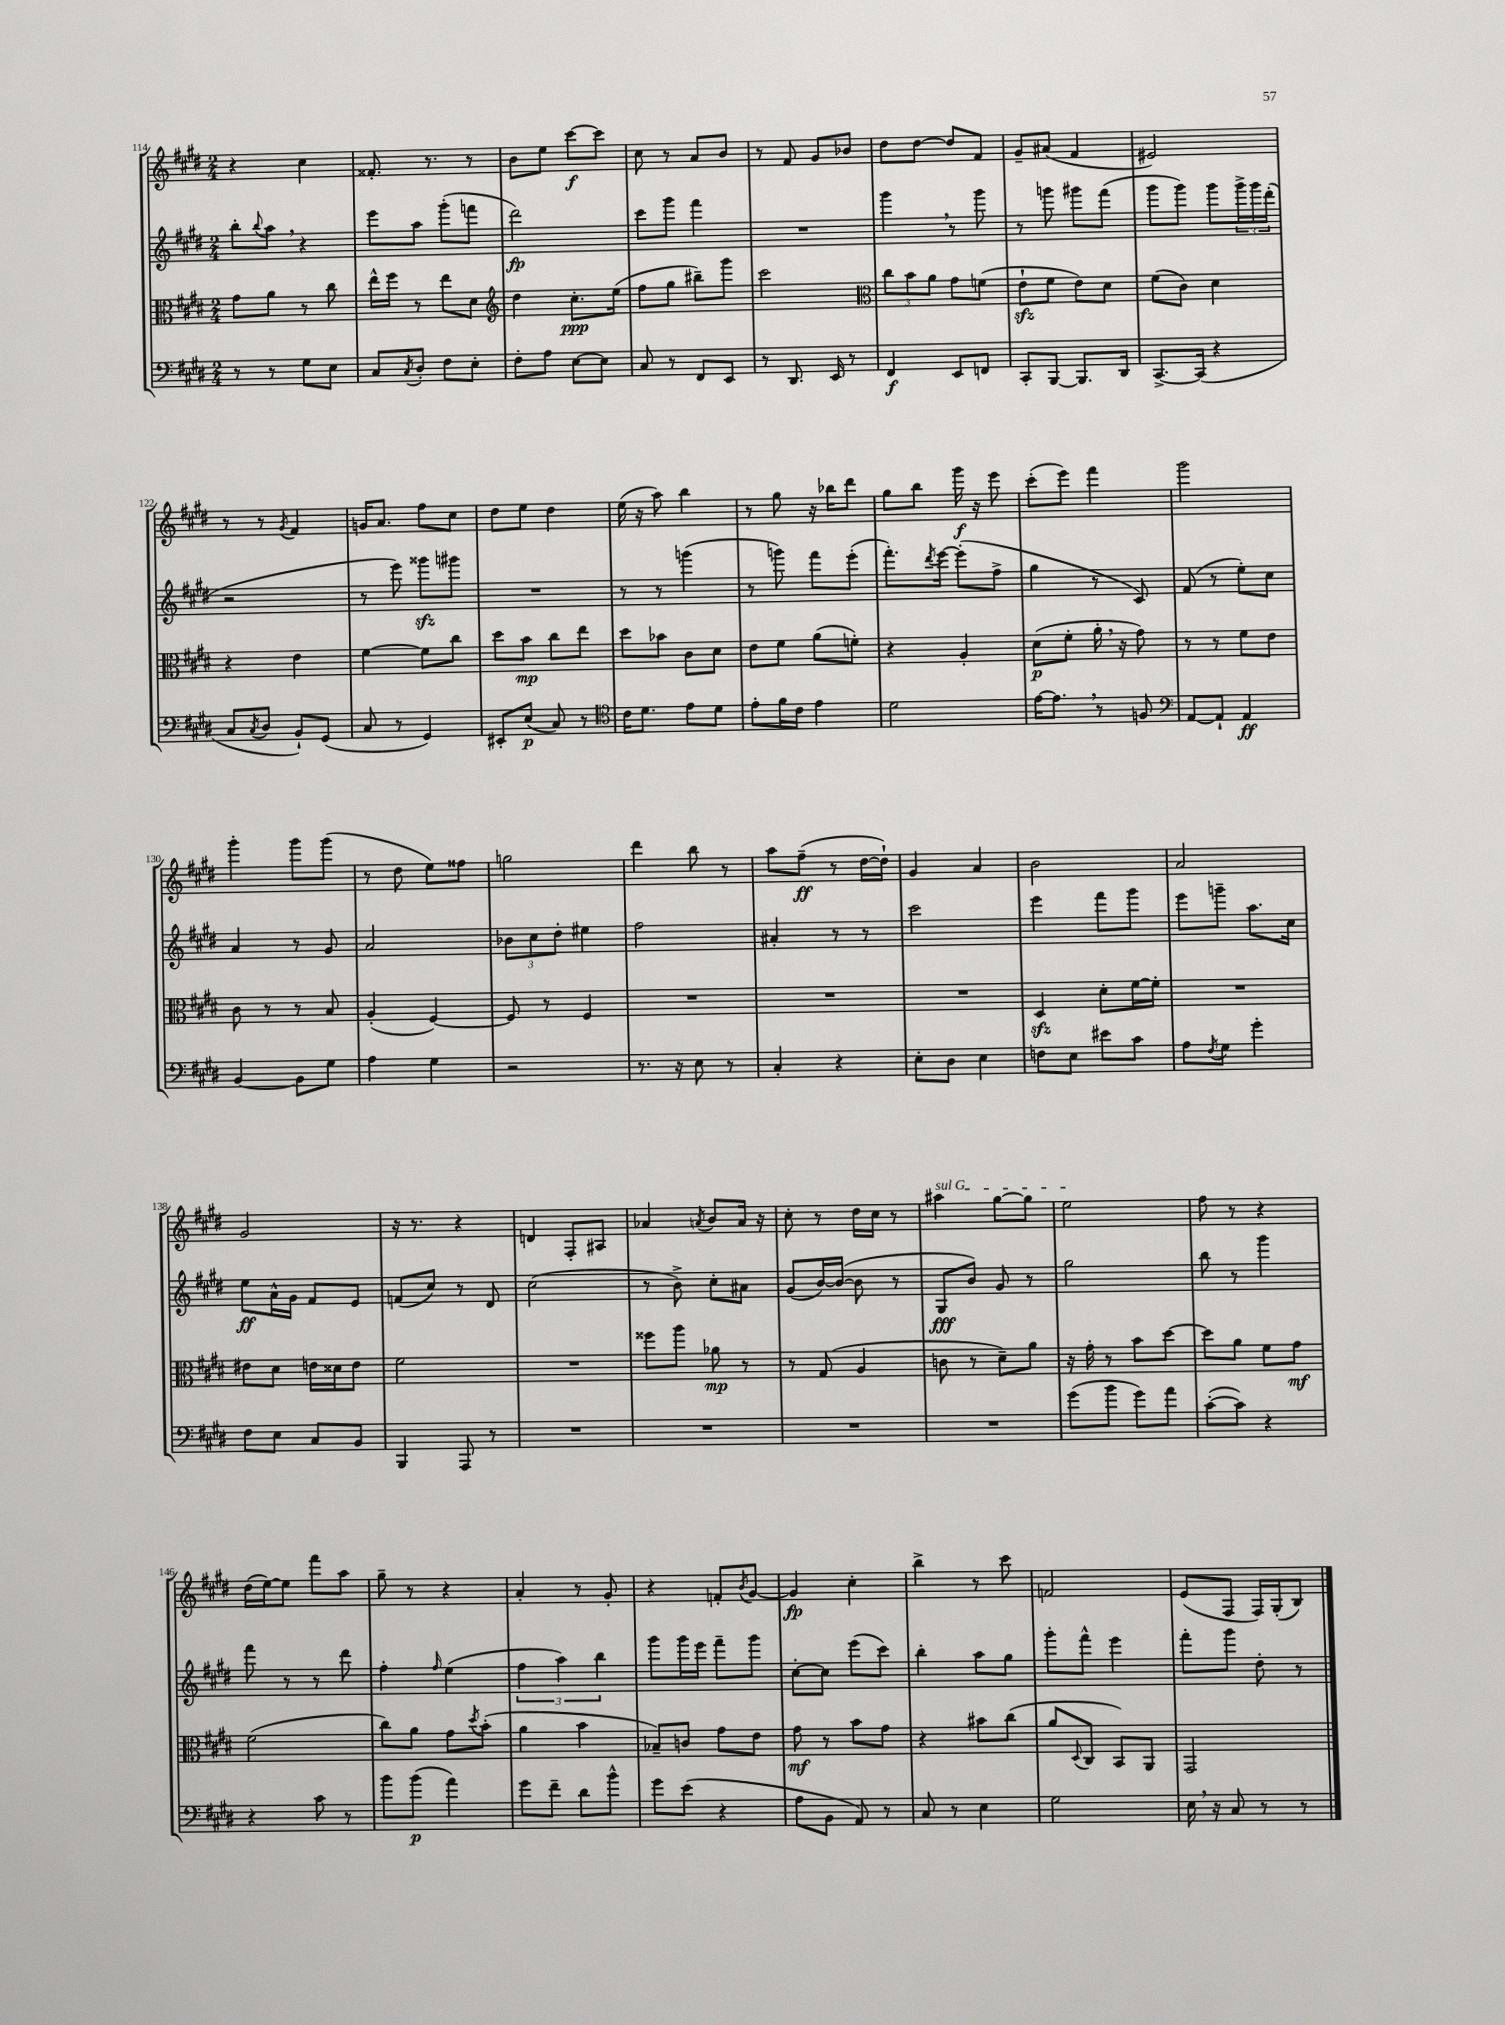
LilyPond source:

<<
\new StaffGroup <<
\new Staff = "s0" {
    \clef treble \key e \major \numericTimeSignature \time 2/4
    r4 cis''4 |
    fisis'8.-. r8. r8 |
    b'8 e''8 cis'''8~\f cis'''8 |
    cis''8 r8 a'8 b'8 |
    r8 fis'8 gis'8 bes'8 |
    dis''8 dis''8~ dis''8 fis'8 |
    gis'8-- ais'8( fis'4 |
    eis'2) |
    r8 r8 \acciaccatura { gis'8 } fis'4 |
    g'16 a'8. fis''8 cis''8 |
    dis''8 e''8 dis''4 |
    e''16( r16 a''8) b''4 |
    r8 gis''8 r16 bes''16 dis'''8 |
    gis''8 b''8 gis'''16\f r16 e'''8 |
    cis'''8-.( e'''8) fis'''4 |
    gis'''2 |
    gis'''4-. gis'''8 gis'''8( |
    r8 dis''8 e''8) fisis''8 |
    g''2 |
    dis'''4 b''8 r8 |
    a''8 fis''8--\ff( r8 dis''16~ dis''16-!) |
    gis'4 a'4 |
    b'2 |
    a'2 |
    gis'2 |
    r16 r8. r4 |
    d'4 fis8-. ais8 |
    aes'4 \acciaccatura { a'8 } b'8 a'16 r16 |
    cis''8-. r8 dis''16 cis''16 r8 |
    \once \override TextSpanner.bound-details.left.text = \markup { \italic "sul G" } ais''4\startTextSpan gis''8~ gis''8 |
    e''2\stopTextSpan |
    fis''8 r8 r4 |
    dis''16( e''16~) e''8 fis'''8 a''8 |
    gis''8-- r8 r4 |
    a'4-. r8 gis'8-. |
    r4 f'8-. \acciaccatura { b'8 } gis'8~ |
    gis'4\fp cis''4-. |
    b''4-> r8 cis'''8 |
    f'2 |
    e'8( fis8 fis16) gis16-.( b8) \bar "|." |
}
\new Staff = "s1" {
    \clef treble \key e \major \numericTimeSignature \time 2/4
    b''8-. \appoggiatura { b''8 } a''8 \breathe r4 |
    e'''8 a''8 gis'''8-.( f'''8 |
    dis'''2\fp) |
    cis'''8 gis'''8 fis'''4 |
    R2 |
    gis'''4 \breathe r8 gis'''8 |
    r8 g'''8 gis'''8 fis'''8( |
    gis'''8 gis'''8) gis'''8 \tuplet 3/2 { gis'''16-> gis'''16 dis'''16-.( } |
    r2 |
    r8 e'''8) gisis'''8\sfz gis'''8 |
    R2 |
    r8 r8 g'''4( |
    r8 g'''8) fis'''8 e'''8-.( |
    fis'''8.-.) \acciaccatura { dis'''8 } e'''16~ e'''8-.( fis''8-> |
    gis''4 r8 cis'8) |
    fis'8( r8 e''8-.) cis''8 |
    a'4 r8 gis'8 |
    a'2 |
    \tuplet 3/2 { bes'8 cis''8 dis''8-. } eis''4 |
    fis''2 |
    ais'4-. r8 r8 |
    cis'''2 |
    e'''4 fis'''8 gis'''8 |
    e'''8 g'''8-- a''8. cis''16 |
    e''8\ff a'16-^ gis'16 fis'8 e'8 |
    f'8( cis''8) r8 dis'8 |
    cis''2( |
    r8 b'8->) cis''8-. ais'8 |
    gis'8( b'16~) b'16~( b'8 r8 |
    gis8\fff b'8) gis'8 r8 |
    gis''2 |
    b''8 r8 gis'''4 |
    fis'''8 r8 r8 dis'''8 |
    fis''4-. \grace { fis''16 } e''4( |
    \tuplet 3/2 { fis''4 a''4) b''4 } |
    gis'''8 gis'''16 e'''16 fis'''8-- gis'''8 |
    cis''8~-. cis''8 e'''8( cis'''8) |
    b''4-. a''8 gis''8 |
    gis'''8-. fis'''8-^ e'''4 |
    fis'''8-. gis'''8 dis''8-. r8 \bar "|." |
}
\new Staff = "s2" {
    \clef alto \key e \major \numericTimeSignature \time 2/4
    gis'8 a'8 r8 cis''8 |
    e''16-^ fis''16 r8 e''8 dis'8 |
    \clef treble dis''4 cis''8.-.\ppp e''16( |
    fis''8 gis''8 bis''8--) gis'''8 |
    cis'''2 |
    \clef alto \tuplet 3/2 { cis''8 b'8 a'8 } gis'8 f'8( |
    e'8-!\sfz fis'8 e'8) dis'8 |
    fis'8( cis'8) dis'4 |
    r4 e'4 |
    fis'4~ fis'8 cis''8 |
    dis''8 b'8\mp cis''8 e''8 |
    dis''8 bes'8 cis'8 dis'8 |
    e'8 fis'8 a'8( f'8-.) |
    r4 a4-. |
    dis'8\p( fis'8-. a'16-. \breathe r16 gis'8) |
    r8 r8 fis'8 e'8 |
    cis'8 r8 r8 b8 |
    a4-.( fis4~) |
    fis8 r8 fis4 |
    R2 |
    R2 |
    R2 |
    dis4\sfz dis'8-. fis'16~ fis'16-. |
    R2 |
    eis'8 dis'8 e'16 disis'16 e'8 |
    fis'2 |
    R2 |
    fisis''8 a''8 aes'8\mp r8 |
    r8 gis8( a4 |
    c'8 r8 dis'8--) a'8 |
    r16 gis'16-. r8 b'8 dis''8~ |
    dis''8 a'8 fis'8 gis'8\mf |
    fis'2( |
    cis''8) a'8 gis'8 \acciaccatura { dis''8 } b'8-.( |
    a'4 b'4 |
    bes8--) c'8 gis'8 e'8 |
    gis'8\mf r8 b'8 gis'8 |
    r4 bis'8 cis''8( |
    a'8 \appoggiatura { dis8 } cis8 b,8) a,8 |
    gis,2 \bar "|." |
}
\new Staff = "s3" {
    \clef bass \key e \major \numericTimeSignature \time 2/4
    r8 r8 gis8 e8 |
    cis8 \acciaccatura { cis8 } dis8-. fis8 e8-. |
    fis8-. a8 e8~ e8 |
    cis8 r8 fis,8 e,8 |
    r8 dis,8. e,16 r8 |
    fis,4\f e,8 f,8 |
    cis,8-. b,,8~ b,,8. dis,16 |
    cis,8.~-> cis,16( r4 |
    cis8 \acciaccatura { cis8 } dis8 b,8-!) gis,8( |
    cis8 r8 gis,4) |
    eis,8-. e8\p( cis8) r8 |
    \clef tenor cis'16 dis'8. e'8 dis'8 |
    e'8-. fis'16 cis'16 e'4 |
    dis'2 |
    e'16~ e'8. \breathe r8 f8 |
    \clef bass a,8~ a,8-! a,4\ff |
    b,4~ b,8 gis8 |
    a4 gis4 |
    r2 |
    r8. r16 e8 r8 |
    cis4-. r4 |
    e8-. dis8 e4 |
    f8 e8 eis'8 cis'8 |
    a8 \acciaccatura { fis8 } gis8 gis'4-. |
    fis8 e8 cis8 b,8 |
    b,,4 a,,8 r8 |
    R2 |
    R2 |
    R2 |
    R2 |
    gis'8( b'8 gis'8) a'8 |
    cis'8~-.( cis'8) r4 |
    r4 cis'8 r8 |
    b'8 b'8\p( a'4) |
    gis'8 fis'8-- dis'8 b'8-^ |
    gis'8 e'8( r4 |
    a8 b,8 a,8) r8 |
    cis8 r8 e4 |
    gis2 |
    e16 \breathe r16 cis8 r8 r8 \bar "|." |
}
>>
>>
\layout { \context { \Score currentBarNumber = #114 } }
